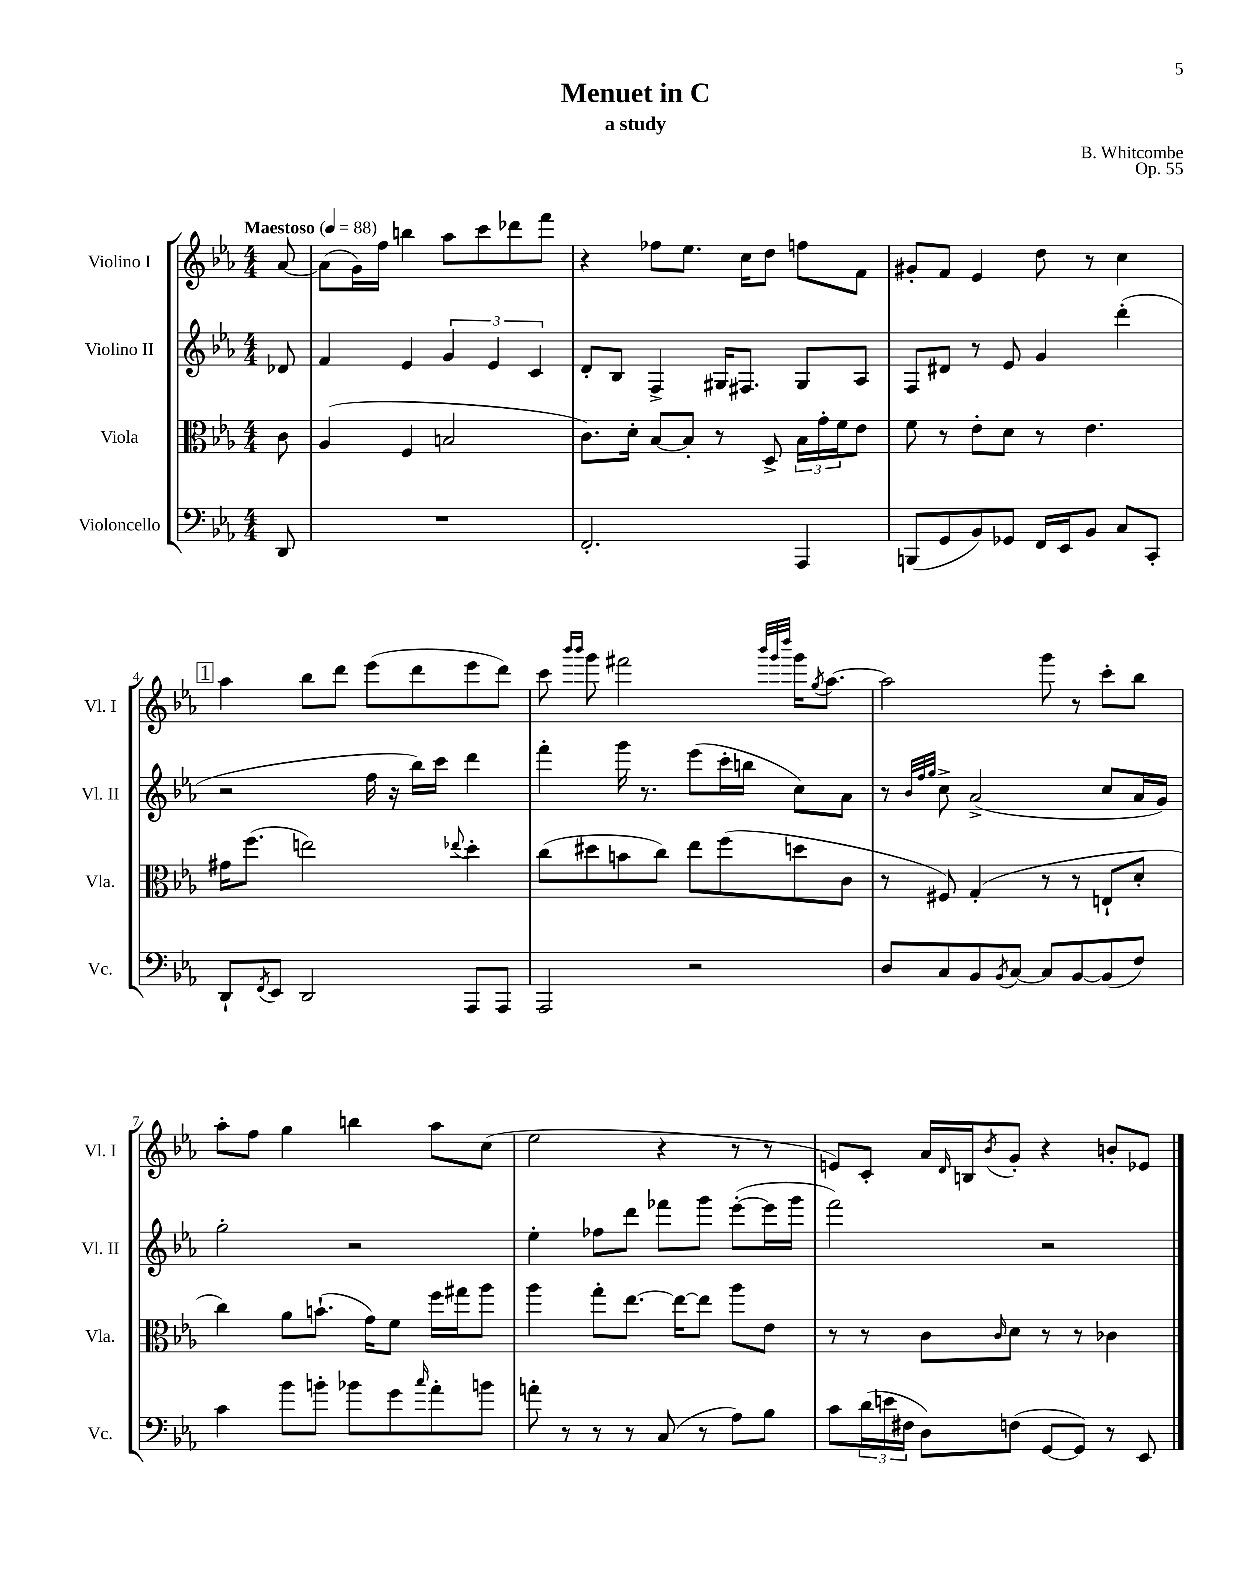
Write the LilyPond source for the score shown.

\header { title = "Menuet in C" composer = "B. Whitcombe" subtitle = "a study" opus = "Op. 55" }
<<
\new StaffGroup <<
\new Staff = "s0" \with { instrumentName = "Violino I" shortInstrumentName = "Vl. I" } {
    \clef treble \key ees \major \numericTimeSignature \time 4/4 \partial 8 \tempo "Maestoso" 4 = 88
    aes'8~ |
    aes'8( g'16) f''16 b''4 aes''8 c'''8 des'''8 f'''8 |
    r4 fes''8 ees''8. c''16 d''8 f''8 f'8 |
    gis'8-. f'8 ees'4 d''8 r8 c''4 |
    \mark \markup { \box "1" } aes''4 bes''8 d'''8 ees'''8( d'''8 ees'''8 d'''8) |
    c'''8 \grace { bes'''16 bes'''16 } g'''8 fis'''2 \grace { bes'''32 g'''32 d''''32 } g'''16 \acciaccatura { g''8 } aes''8.~ |
    aes''2 g'''8 r8 c'''8-. bes''8 |
    aes''8-. f''8 g''4 b''4 aes''8 c''8( |
    ees''2 r4 r8 r8 |
    e'8) c'8-. aes'16 \grace { d'16 } b16 \acciaccatura { bes'8 } g'8-. r4 b'8-. ees'8 \bar "|." |
}
\new Staff = "s1" \with { instrumentName = "Violino II" shortInstrumentName = "Vl. II" } {
    \clef treble \key ees \major \numericTimeSignature \time 4/4 \partial 8
    des'8 |
    f'4 ees'4 \tuplet 3/2 { g'4 ees'4 c'4 } |
    d'8-. bes8 f4-> gis16 fis8. gis8 aes8 |
    f8 dis'8 r8 ees'8 g'4 d'''4-.( |
    \mark \markup { \box "1" } r2 f''16 r16 bes''16) c'''16 d'''4 |
    f'''4-. g'''16 r8. ees'''8( c'''16-. b''16 c''8) aes'8 |
    r8 \grace { bes'32 f''32 g''32 } c''8-> aes'2->( c''8 aes'16 g'16) |
    g''2-. r2 |
    ees''4-. fes''8 d'''8 fes'''8 g'''8 ees'''8~-.( ees'''16 g'''16 |
    f'''2) r2 \bar "|." |
}
\new Staff = "s2" \with { instrumentName = "Viola" shortInstrumentName = "Vla." } {
    \clef alto \key ees \major \numericTimeSignature \time 4/4 \partial 8
    c'8 |
    aes4( f4 b2 |
    c'8.) d'16-. bes8~ bes8-. r8 d8-> \tuplet 3/2 { bes16 g'16-. f'16 } ees'8 |
    f'8 r8 ees'8-. d'8 r8 ees'4. |
    \mark \markup { \box "1" } gis'16 f''8.( e''2) \appoggiatura { ees''8 } d''4-. |
    c''8( dis''8 b'8 c''8) ees''8 f''8( d''8 c'8 |
    r8 fis8) g4-.( r8 r8 e8-! d'8-. |
    c''4) aes'8 b'8.-!( g'16) f'8 f''16 gis''16 aes''8 |
    aes''4 g''8-. ees''8.~ ees''16~ ees''8 aes''8 ees'8 |
    r8 r8 c'8 \grace { c'16 } d'8 r8 r8 ces'4 \bar "|." |
}
\new Staff = "s3" \with { instrumentName = "Violoncello" shortInstrumentName = "Vc." } {
    \clef bass \key ees \major \numericTimeSignature \time 4/4 \partial 8
    d,8 |
    R1 |
    f,2.-. aes,,4 |
    b,,8( g,8 bes,8) ges,8 f,16 ees,16 bes,8 c8 c,8-. |
    \mark \markup { \box "1" } d,8-! \acciaccatura { f,8 } ees,8 d,2 aes,,8 aes,,8 |
    aes,,2 r2 |
    d8 c8 bes,8 \acciaccatura { bes,8 } c8~ c8 bes,8~ bes,8( f8) |
    c'4 bes'8 b'8-. bes'8 g'8 \grace { c''16 } aes'8-. b'8 |
    a'8-. r8 r8 r8 c8( r8 aes8) bes8 |
    c'8 \tuplet 3/2 { d'16( e'16 fis16 } d8) f8( g,8~ g,8) r8 ees,8 \bar "|." |
}
>>
>>
